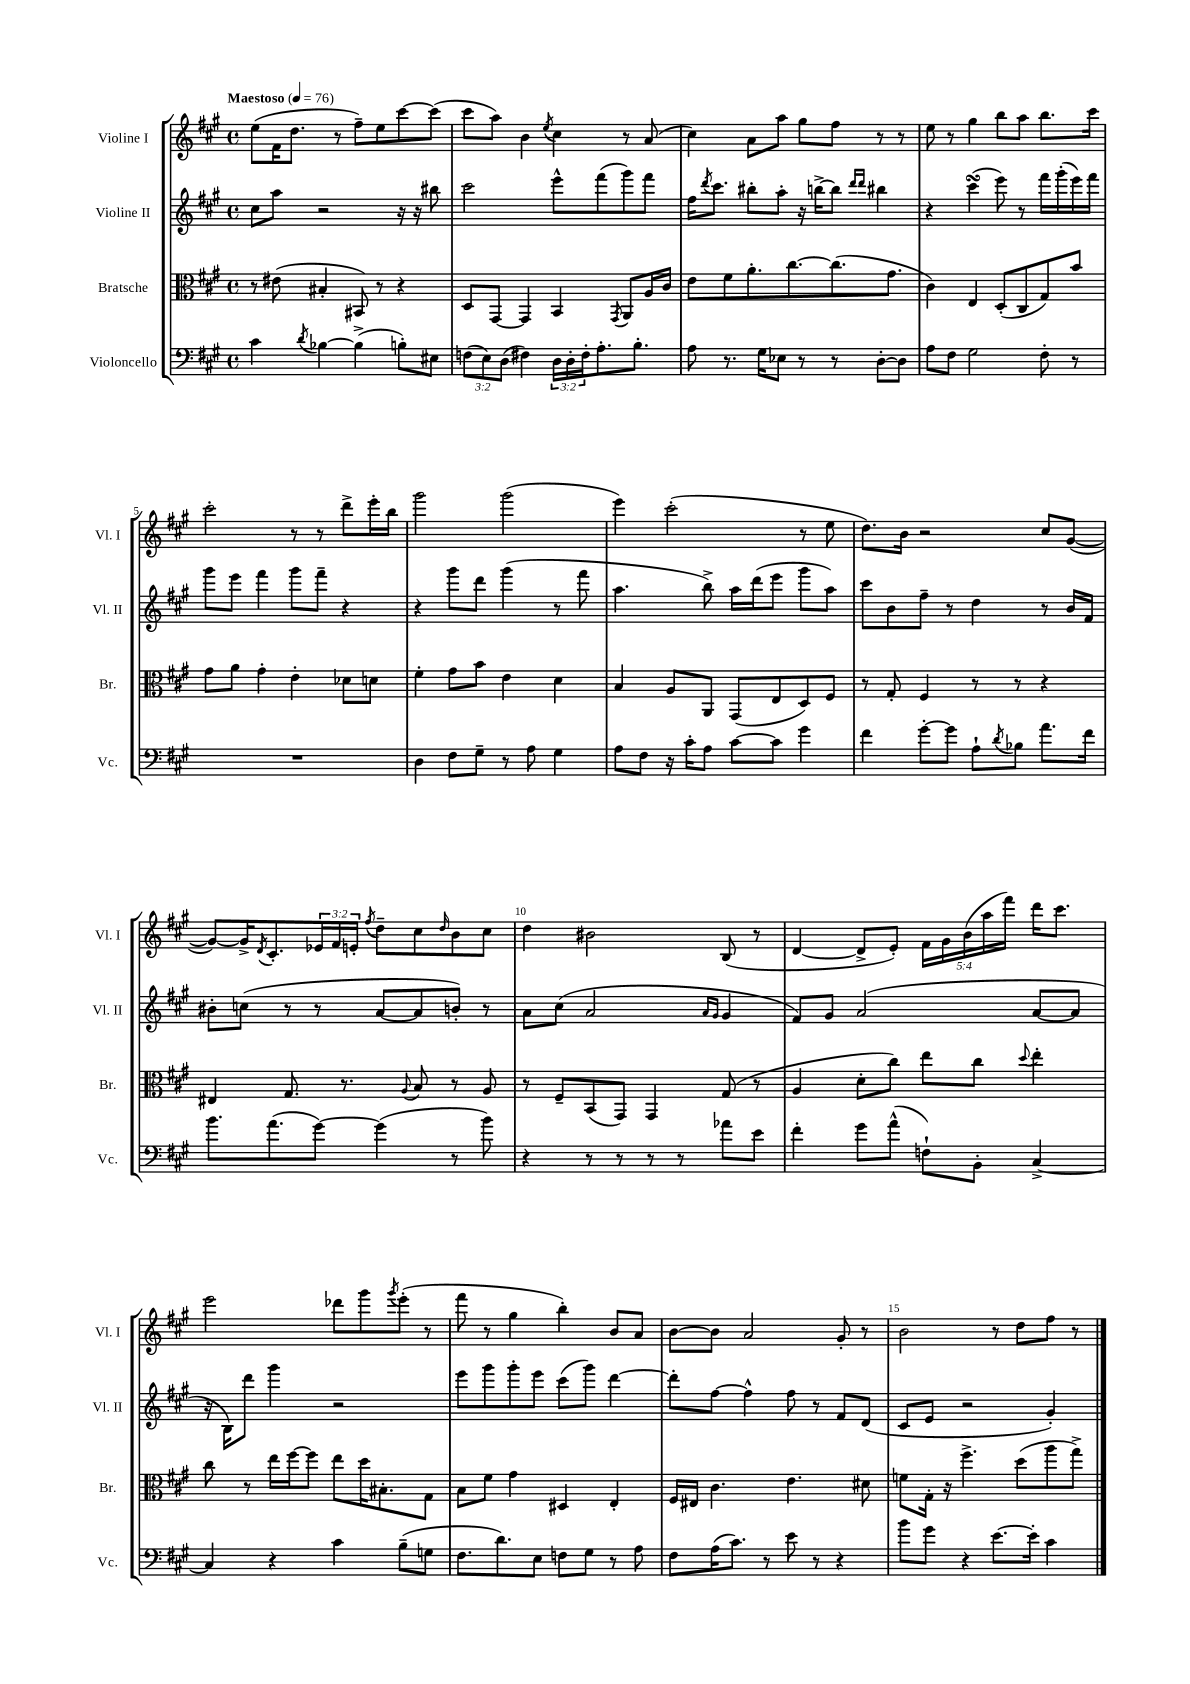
<<
\new StaffGroup <<
\new Staff = "s0" \with { instrumentName = "Violine I" shortInstrumentName = "Vl. I" } {
    \clef treble \key a \major \defaultTimeSignature \time 4/4 \override Staff.TupletNumber.text = #tuplet-number::calc-fraction-text \tempo "Maestoso" 4 = 76
    e''8( fis'16 d''8. r8 fis''8--) e''8 cis'''8~ cis'''8( |
    cis'''8 a''8) b'4 \acciaccatura { e''8 } cis''4 r8 a'8( |
    cis''4) a'8 a''8 gis''8 fis''8 r8 r8 |
    e''8 r8 gis''4 b''8 a''8 b''8. cis'''16 |
    cis'''2-. r8 r8 d'''8-> e'''16-. b''16 |
    gis'''2 gis'''2( |
    e'''4) cis'''2-.( r8 e''8 |
    d''8.) b'16 r2 cis''8 gis'8~( |
    gis'8~) gis'16-> \acciaccatura { d'8 } cis'8.-. \tuplet 3/2 { ees'16 fis'16 e'16-. } \acciaccatura { fis''8 } d''8-- cis''8 \grace { d''16 } b'8 cis''8 |
    d''4 bis'2 b8( r8 |
    d'4~ d'8-> e'8-.) \tuplet 5/4 { fis'16 gis'16 b'16( a''16 fis'''16) } d'''16 cis'''8. |
    e'''2 des'''8 gis'''8 \acciaccatura { gis'''8 } e'''8-.( r8 |
    fis'''8 r8 gis''4 b''4-.) b'8 a'8 |
    b'8~ b'8 a'2 gis'8-. r8 |
    b'2 r8 d''8 fis''8 r8 \bar "|." |
}
\new Staff = "s1" \with { instrumentName = "Violine II" shortInstrumentName = "Vl. II" } {
    \clef treble \key a \major \defaultTimeSignature \time 4/4
    cis''8 a''8 r2 r16 r16 bis''8 |
    cis'''2 e'''8-^ fis'''8( gis'''8) fis'''8 |
    fis''16 \acciaccatura { d'''8 } cis'''8. bis''8-. a''8-. r16 b''16~-> b''8 \grace { d'''16 d'''16 } bis''4 |
    r4 cis'''4\turn( e'''8) r8 fis'''16 gis'''16-.( e'''16) fis'''16 |
    gis'''8 e'''8 fis'''4 gis'''8 fis'''8-- r4 |
    r4 gis'''8 d'''8 gis'''4( r8 fis'''8 |
    a''4. b''8->) a''16 d'''16( e'''8 gis'''8 a''8) |
    cis'''8 b'8 fis''8-- r8 d''4 r8 b'16 fis'16 |
    bis'8-. c''8( r8 r8 a'8~ a'8 b'8-.) r8 |
    a'8 cis''8( a'2 \grace { a'16 gis'16 } gis'4 |
    fis'8) gis'8 a'2( a'8~ a'8 |
    r16 b16) d'''8 gis'''4 r2 |
    e'''8 gis'''8 gis'''8-. e'''8 cis'''8( gis'''8) d'''4~ |
    d'''8-. fis''8~ fis''4-^ fis''8 r8 fis'8 d'8( |
    cis'8 e'8 r2 gis'4-.) \bar "|." |
}
\new Staff = "s2" \with { instrumentName = "Bratsche" shortInstrumentName = "Br." } {
    \clef alto \key a \major \defaultTimeSignature \time 4/4
    r8 eis'8( bis4-. bis,8) r8 r4 |
    d8 gis,8~ gis,4 b,4 \acciaccatura { gis,8 } a,8 a16 cis'16 |
    e'8 fis'8 a'8.-. cis''8.~ cis''8.( gis'8. |
    cis'4) e4 d8-.( cis8 gis8) b'8 |
    gis'8 a'8 gis'4-. e'4-. des'8 d'8 |
    fis'4-. gis'8 b'8 e'4 d'4 |
    b4 a8 a,8 gis,8( e8 d8) fis8 |
    r8 gis8-. fis4 r8 r8 r4 |
    eis4 gis8. r8. \appoggiatura { a8 } b8 r8 a8 |
    r8 fis8-- b,8( gis,8) gis,4 gis8( r8 |
    a4 d'8-. cis''8) e''8 cis''8 \appoggiatura { d''8 } e''4-. |
    cis''8 r8 e''16 fis''16~ fis''8 e''8 d''16 bis8.-. gis8 |
    b8 fis'8 gis'4 dis4 e4-. |
    fis16 eis16 cis'4. e'4. dis'8 |
    f'8 gis16-. r16 fis''4.-> d''8( a''8 gis''8->) \bar "|." |
}
\new Staff = "s3" \with { instrumentName = "Violoncello" shortInstrumentName = "Vc." } {
    \clef bass \key a \major \defaultTimeSignature \time 4/4 \override Staff.TupletNumber.text = #tuplet-number::calc-fraction-text
    cis'4 \acciaccatura { d'8 } bes4~ bes4->( b8-.) eis8 |
    \tuplet 3/2 { f8( e8) d8( } fis4) \tuplet 3/2 { d16 d16-. fis16-. } a8.-. b8.-. |
    a8 r8. gis16 ees8 r8 r8 d8~-. d8 |
    a8 fis8 gis2 fis8-. r8 |
    R1 |
    d4 fis8 gis8-- r8 a8 gis4 |
    a8 fis8 r16 cis'16-. a8 cis'8~ cis'8 gis'4 |
    fis'4 gis'8~-. gis'8 a8-! \acciaccatura { d'8 } bes8 a'8. fis'16 |
    b'8. a'8.( gis'8~) gis'4( r8 b'8) |
    r4 r8 r8 r8 r8 aes'8 e'8 |
    fis'4-. gis'8 a'8-^( f8-!) b,8-. cis4~-> |
    cis4 r4 cis'4 b8--( g8 |
    fis8. d'8.) e8 f8 gis8 r8 a8 |
    fis8 a16( cis'8.) r8 e'8 r8 r4 |
    b'8 gis'8 r4 e'8.~ e'16-. cis'4 \bar "|." |
}
>>
>>
\layout { \context { \Score \override BarNumber.break-visibility = ##(#f #t #t) barNumberVisibility = #(every-nth-bar-number-visible 5) } }
